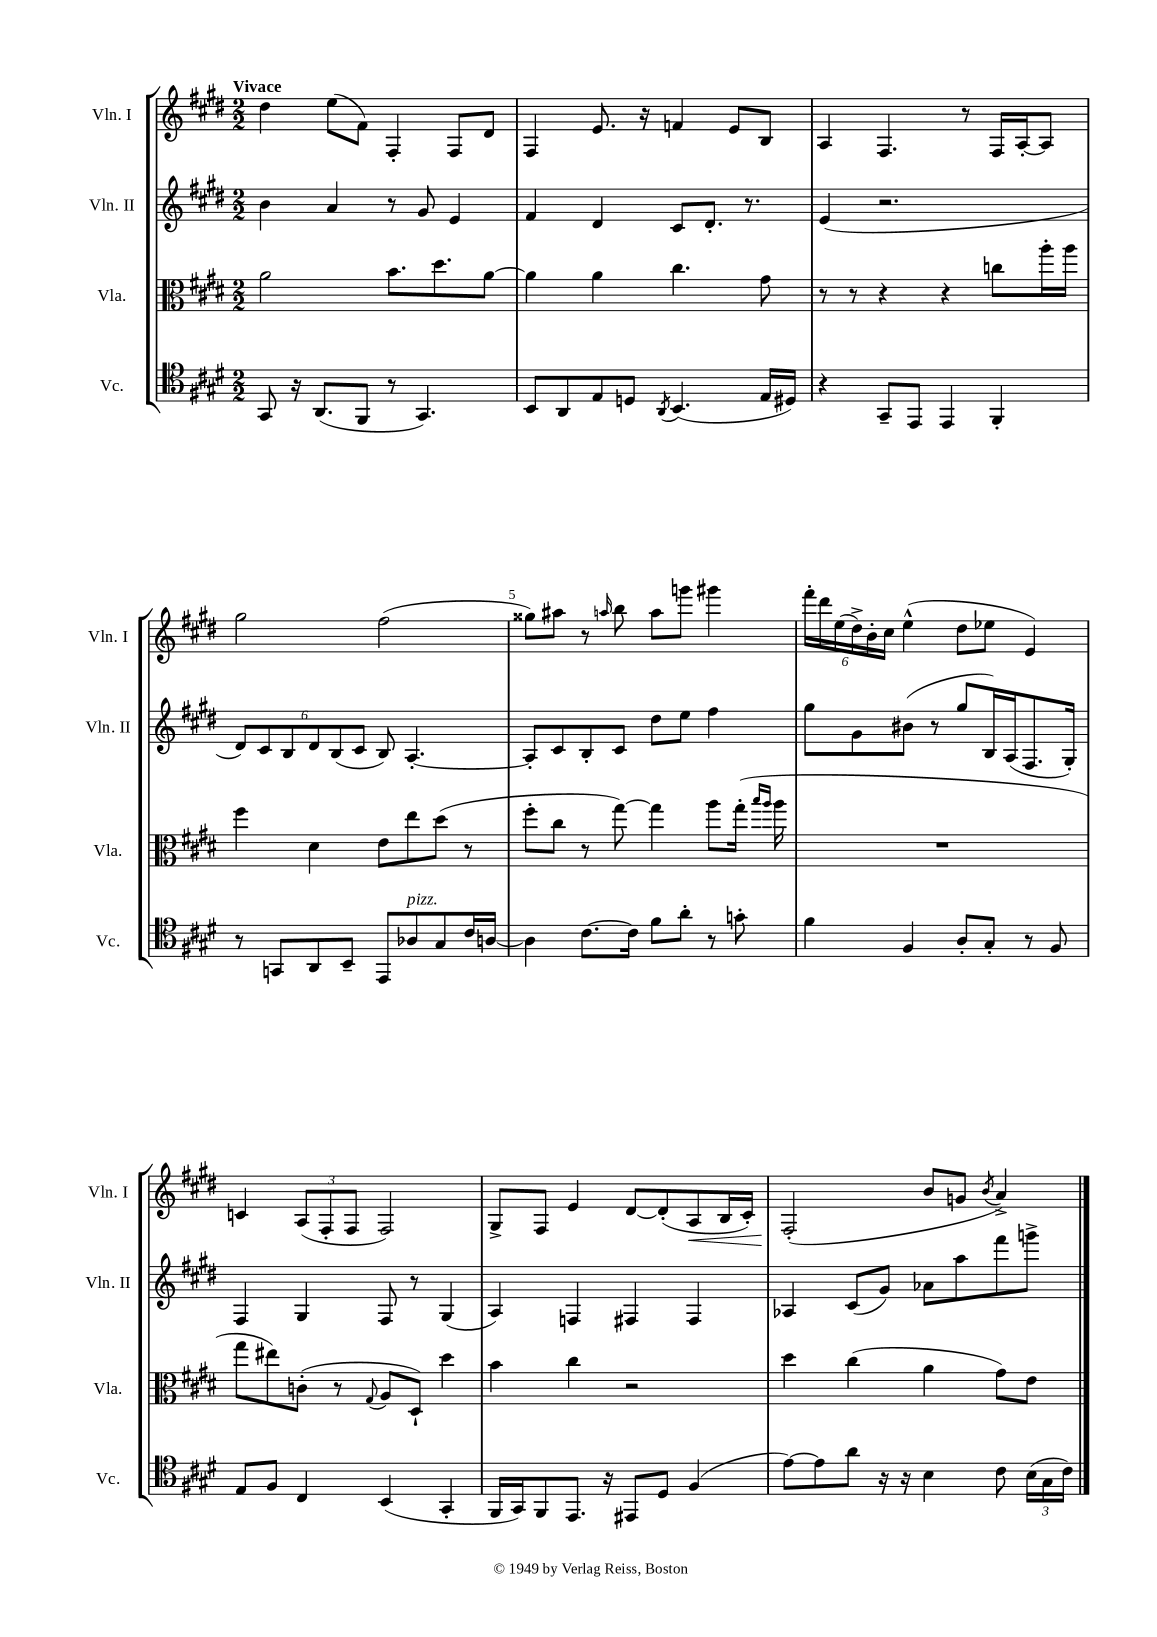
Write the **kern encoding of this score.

**kern	**kern	**kern	**kern
*staff4	*staff3	*staff2	*staff1
*clefC4	*clefC3	*clefG2	*clefG2
*k[f#c#g#d#]	*k[f#c#g#d#]	*k[f#c#g#d#]	*k[f#c#g#d#]
*M2/2	*M2/2	*M2/2	*M2/2
8GG#	2a	4b	4dd#
16r	.	.	.
(8.AA	.	.	.
.	.	4a	(8ee
8FF#	.	.	8f#)
8r	8.b	8r	4F#'
4.GG#)	.	8g#	.
.	8.dd#	.	.
.	.	4e	8F#
.	[8a	.	8d#
=	=	=	=
8BB	4a]	4f#	4F#
8AA	.	.	.
8E	4a	4d#	8.e
8D	.	.	.
.	.	.	16r
8qAA	.	.	.
(4.BB	4.cc#	8c#	4f
.	.	8.d#'	.
.	.	.	8e
.	.	8.r	.
16E	8g#	.	8B
16D#)	.	.	.
=	=	=	=
4r	8r	(4e	4A
.	8r	.	.
8GG#~	4r	2.r	4.F#
8EE	.	.	.
4EE	4r	.	.
.	.	.	8r
4FF#'	8cc	.	16F#
.	.	.	[16A'
.	16aa'	.	8A]
.	16aa	.	.
=	=	=	=
8r	4ff#	12d#)	2gg#
.	.	12c#	.
8GG	.	.	.
.	.	12B	.
8AA	4d#	12d#	.
.	.	(12B	.
8BB~	.	.	.
.	.	12c#	.
8EE	8e	8B)	(2ff#
8A-	8ee	[4.A'	.
8G#	(8dd#	.	.
16c#	8r	.	.
[16A	.	.	.
=	=	=	=
4A]	8ff#'	8A']	8gg##)
.	8cc#	8c#	8aa#
[8.c#	8r	8B'	8r
.	.	.	16qqaa
.	[8gg#)	8c#	8bb
16c#]	.	.	.
8f#	4gg#]	8dd#	8aa
8a'	.	8ee	8ggg
8r	8aa	4ff#	4ggg#
8g'	(16gg#'	.	.
.	16qqbb	.	.
.	16qqaa	.	.
.	16aa	.	.
=	=	=	=
4f#	1r	8gg#	24fff#'
.	.	.	24ddd#
.	.	.	(24ee
.	.	8g#	24dd#^)
.	.	.	24b'
.	.	.	24cc#
4F#	.	(8b#	(4ee^^
.	.	8r	.
8A'	.	8gg#	8dd#
8G#'	.	16B)	8ee-
.	.	(16A	.
8r	.	8.F#	4e)
8F#	.	.	.
.	.	16G#')	.
=	=	=	=
8E	8gg#	4F#	4c
8F#	8ee#)	.	.
4C#	(8c'	4G#	(12A
.	.	.	12F#'
.	8r	.	.
.	.	.	12F#
.	8qqG#	.	.
(4BB	8A	8F#	2F#)
.	8D#`)	8r	.
4GG#'	4dd#	(4G#	.
=	=	=	=
16FF#	4b	4A)	8G#^
16GG#)	.	.	.
8FF#	.	.	8F#
8.EE	4cc#	4F	4e
16r	.	.	.
8EE#	2r	4F#	[8d#
8D#	.	.	(8d#']
(4F#	.	4F#	8A
.	.	.	16B
.	.	.	16c#')
=	=	=	=
[8e)	4dd#	4A-	(2F#'
8e]	.	.	.
8a	(4cc#	(8c#	.
16r	.	8g#)	.
16r	.	.	.
4B	4a	8a-	8b
.	.	8aa	8g
.	.	.	8qb
8c#	8g#)	8fff#	4a^)
(24B	8e	8ggg^	.
24G#	.	.	.
24c#)	.	.	.
==	==	==	==
*-	*-	*-	*-
